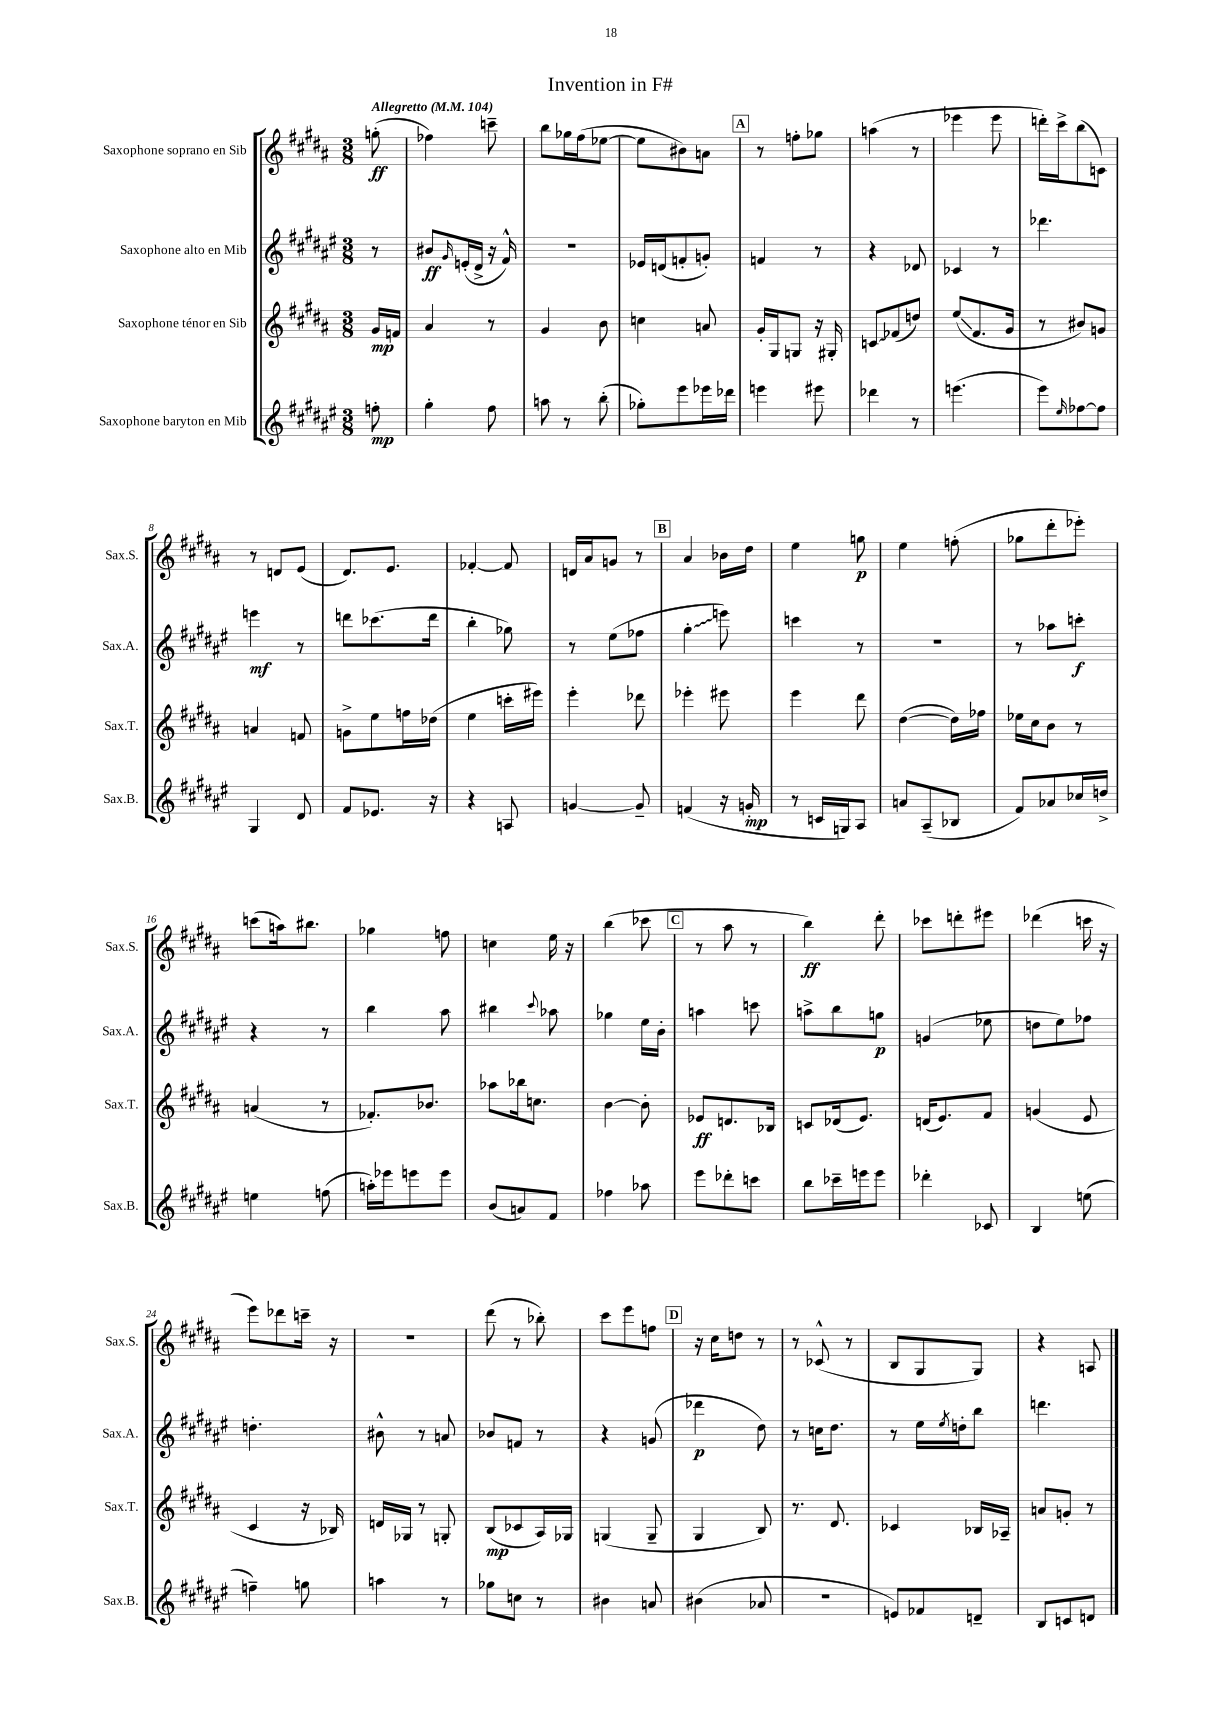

**kern	**kern	**kern	**kern
*staff4	*staff3	*staff2	*staff1
*clefG2	*clefG2	*clefG2	*clefG2
*k[f#c#g#d#a#e#]	*k[f#c#g#d#a#]	*k[f#c#g#d#a#e#]	*k[f#c#g#d#a#]
*M3/8	*M3/8	*M3/8	*M3/8
*MM104	*MM104	*MM104	*MM104
8ff'\	16g#/LL	8r	(8gg'\
.	16f/JJ	.	.
=	=	=	=
4gg#'\	4a#/	8b#/L	4ff-\)
.	.	16qqg#/	.
.	.	(16e'/L	.
.	.	16d#^/JJ	.
8ff#\	8r	16r	8ccc~\
.	.	16f#^^/)	.
=	=	=	=
8aa\	4g#/	4.r	8bb\L
8r	.	.	16gg-\L
.	.	.	(16ff#\J
(8bb'\	8b\	.	[8ee-\J
=	=	=	=
8gg-'\L)	4cc\	16e-/LL	8ee-\]L
.	.	(16d/J	.
8eee#\	.	8f'/	8b#\)
16eee-\L	8a/	8g'/J)	8a\J
16ddd-\JJ	.	.	.
=	=	=	=
4eee\	16g#'/LL	4f/	8r
.	16G#/J	.	.
.	8G/J	.	8ff'\L
8eee#\	16r	8r	8gg-\J
.	16G#'/	.	.
=	=	=	=
4ddd-\	8c/L	4r	(4aa\
.	(8f-/	.	.
8r	8dd/J)	8d-/	8r
=	=	=	=
(4.eee\	(8ee/L	4c-/	4eee-\
.	8.f#/	.	.
.	.	8r	8eee-\
.	16g#/Jk	.	.
=	=	=	=
8eee#\L)	8r	4.ddd-\	16ddd'\LL)
.	.	.	16ccc#^\J
16qqee#/	.	.	.
[8ff-\	8b#/L)	.	(8bb\
8ff-\]J	8g/J	.	8c\J)
=	=	=	=
4G#/	4a/	4eee\	8r
.	.	.	8d/L
8d#/	8f/	8r	(8e/J
=	=	=	=
8f#/L	8g^\L	8ddd\L	8.d#/L)
8.e-/J	8ee\	(8.ccc-\	.
.	.	.	8.e/J
.	16ff\L	.	.
16r	(16dd-\JJ	16ddd\Jk	.
=	=	=	=
4r	4ee\	4bb'\	[4f-'/
8A/	16ccc'\LL	8gg-\)	8f-/]
.	16eee#\JJ)	.	.
=	=	=	=
[4g/	4eee'\	8r	16d/LL
.	.	.	16a#/J
.	.	(8ee#\L	8g/J
8g~/]	8ddd-\	8ff-\J	8r
=	=	=	=
(4f/	4eee-'\	4gg#'\	4a#/
16r	8eee#\	8eee\)	16b-\LL
16g'/	.	.	16dd#\JJ
=	=	=	=
8r	4eee\	4ccc\	4ee\
16c/LL	.	.	.
16G/J)	.	.	.
8A#/J	8ddd#\	8r	8gg\
=	=	=	=
8a/L	([4dd#\	4.r	4ee\
(8A#~/	.	.	.
8B-/J	16dd#\]LL)	.	(8ff'\
.	16ff-\JJ	.	.
=	=	=	=
8f#/L)	16ee-\LL	8r	8gg-\L
.	16cc#\J	.	.
8a-/	8b\J	8aa-\L	8ddd#'\
16cc-/L	8r	8ccc'\J	8eee-'\J)
16dd^/JJ	.	.	.
=	=	=	=
4ee\	(4a/	4r	(8ccc\L
.	.	.	16aa\k)
.	.	.	8.bb#\J
(8ff\	8r	8r	.
=	=	=	=
16aa'\LL)	8.f-'/L)	4bb\	4gg-\
16eee-\J	.	.	.
8eee\	.	.	.
.	8.b-/J	.	.
8eee\J	.	8aa#\	8ff\
=	=	=	=
(8b/L	8aa-\L	4bb#\	4cc\
8a/)	16bb-\k	.	.
.	8.cc\J	.	.
.	.	8qqccc#/	.
8f#/J	.	8aa-\	16ee\
.	.	.	16r
=	=	=	=
4ff-\	[4b\	4gg-\	(4bb\
8aa-\	8b'\]	16ee#\LL	8ccc-\
.	.	16b'\JJ	.
=	=	=	=
8eee#\L	8e-/L	4aa\	8r
8ddd-'\	8.d/	.	8aa#\
8ccc\J	.	8ccc\	8r
.	16B-/Jk	.	.
=	=	=	=
8bb\L	8c/L	8aa^\L	4bb\)
16ccc-~\L	(16d-/k	8bb\	.
16eee\J	8.e/J)	.	.
8eee\J	.	8gg\J	8ddd#'\
=	=	=	=
4ddd-'\	(16d/LK	(4g/	8ccc-\L
.	8.e/)	.	.
.	.	.	8ddd'\
8c-/	8f#/J	8ee-\	8eee#\J
=	=	=	=
4B/	(4g/	8dd\L	(4ddd-\
.	.	8ee#\)	.
(8ee\	8e/	8ff-\J	16ccc\
.	.	.	16r
=	=	=	=
4ff~\)	4c#/	4.dd'\	8eee\L)
.	.	.	8ddd-\
8gg\	16r	.	16ccc~\Jk
.	16B-/)	.	16r
=	=	=	=
4aa\	16d/LL	8b#^^\	4.r
.	16G-/JJ	.	.
.	8r	8r	.
8r	8G'/	8a/	.
=	=	=	=
8gg-\L	(8B/L	8b-/L	(8ddd#\
8cc\J	8c-/	8f/J	8r
8r	16A#/L)	8r	8bb-'\)
.	16G-/JJ	.	.
=	=	=	=
4b#\	(4G/	4r	8ccc#\L
.	.	.	8eee\
8a/	8G~/	(8g/	8ff\J
=	=	=	=
(4b#\	4G#/	4ddd-\	16r
.	.	.	16cc#\LK
.	.	.	8dd\J
8a-/	8B/)	8dd#\)	8r
=	=	=	=
4.r	8.r	8r	8r
.	.	16cc\LK	(8c-^^/
.	8.d#/	8.dd#\J	.
.	.	.	8r
=	=	=	=
8e/L)	4c-/	8r	8B/L
8f-/	.	16ee#\LL	8G#/
.	.	8qee#/	.
.	.	16dd'\J	.
8d~/J	16B-/LL	8bb\J	8G#/J)
.	16A-~/JJ	.	.
=	=	=	=
8B/L	8a/L	4.ddd\	4r
8c/	8g'/J	.	.
8d/J	8r	.	8A/
==	==	==	==
*-	*-	*-	*-
